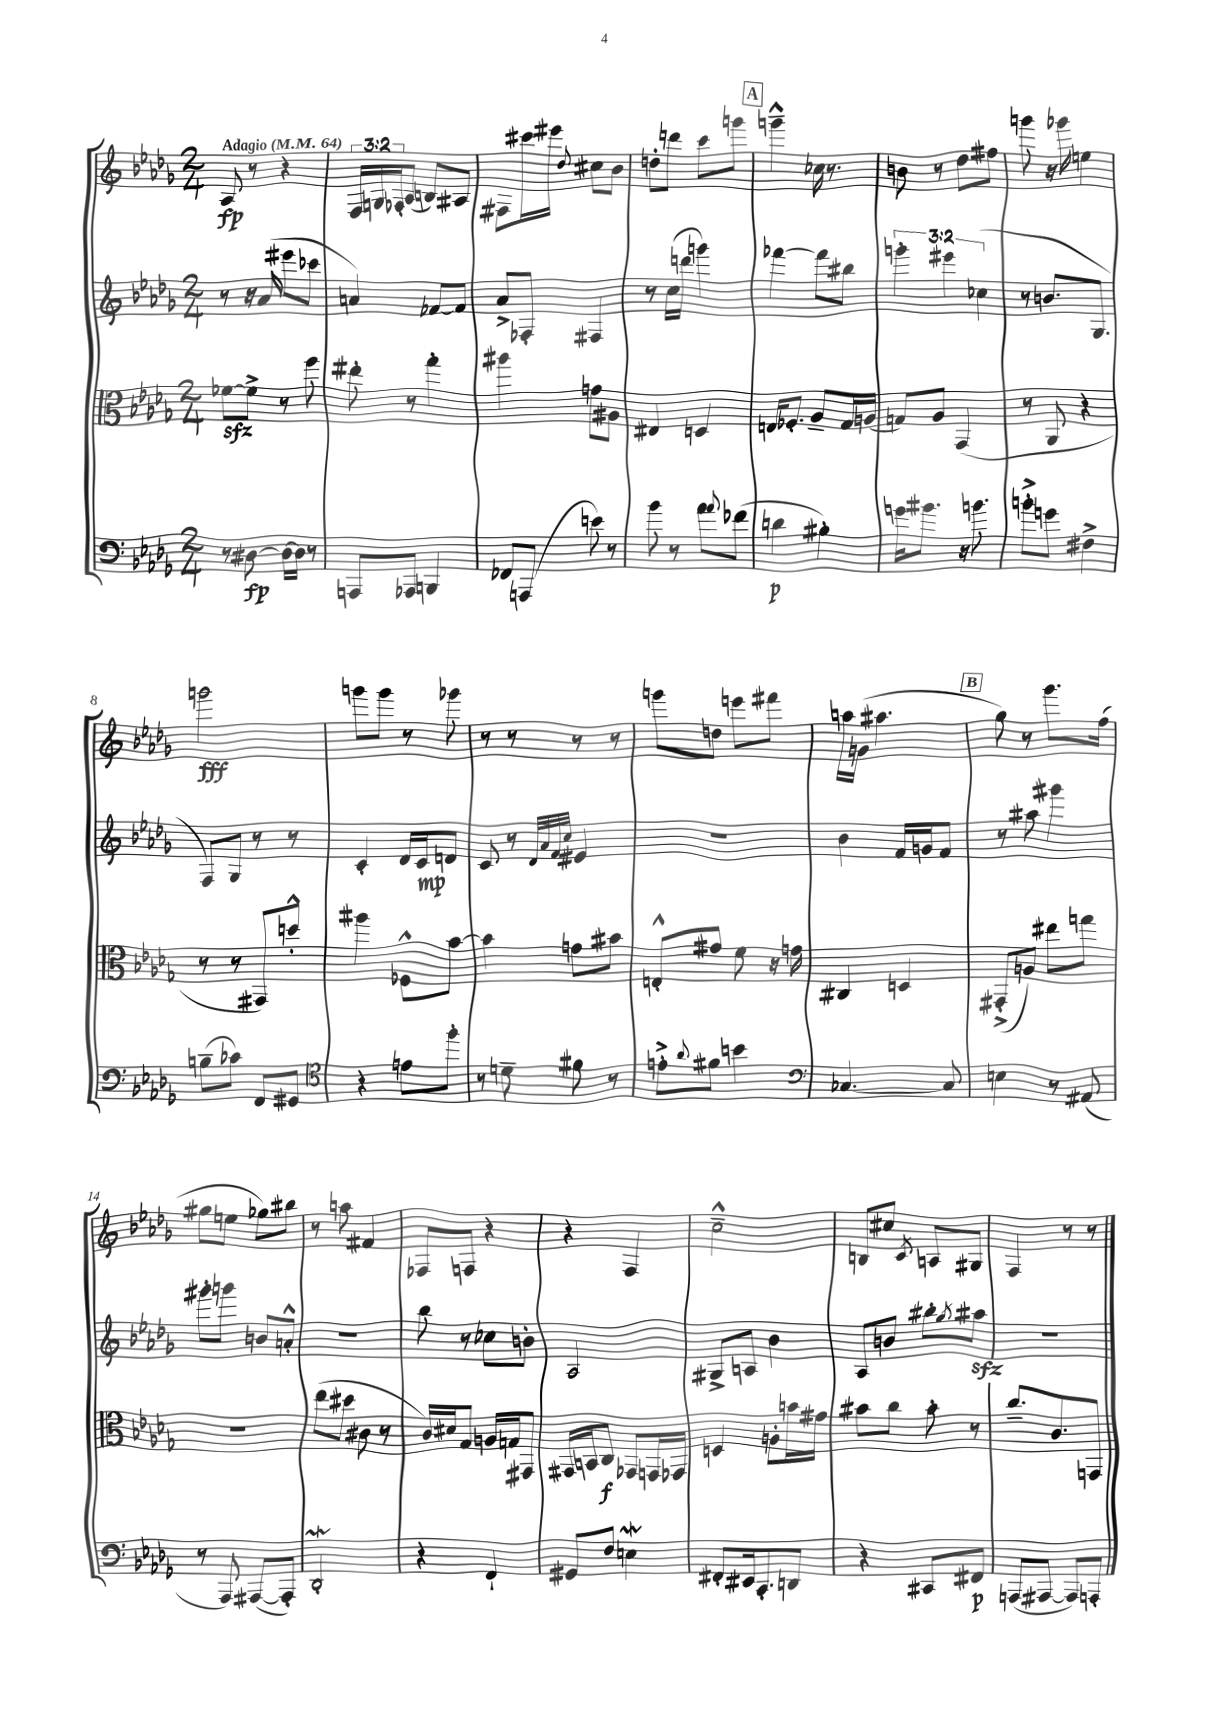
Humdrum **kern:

**kern	**kern	**kern	**kern
*staff4	*staff3	*staff2	*staff1
*clefF4	*clefC3	*clefG2	*clefG2
*k[b-e-a-d-g-]	*k[b-e-a-d-g-]	*k[b-e-a-d-g-]	*k[b-e-a-d-g-]
*M2/4	*M2/4	*M2/4	*M2/4
*MM64	*MM64	*MM64	*MM64
8r	[8f-	8r	8A-
[8D#	8f-^]	16r	8r
.	.	(16a-	.
16D#_	8r	8eee#	4r
16D#]	.	.	.
8r	8ff	8ccc-	.
=	=	=	=
8AAA	8ee#'	4a)	24F
.	.	.	24G
.	.	.	24F-'
8AAA-	8r	.	(8A-
4BBB	4gg-'	[8f-	8B)
.	.	8f-]	8A#
=	=	=	=
8FF-	4aa#	8a-^	8F#
(8AAA	.	8F-'	16ccc#
.	.	.	16eee#
.	.	.	8qqdd-
8e)	8g	4F#	8cc#
8r	8A#	.	8b-
=	=	=	=
8b-	4E#	8r	8dd'
8r	.	(16cc	8ddd
.	.	16ddd	.
8a-	4D	4ggg)	8ccc
8qqa-	.	.	.
(8f-	.	.	8ggg
=	=	=	=
4d	16E	[4fff-	4ggg~^^
.	8.F-'	.	.
4B#')	8A-~	8fff-]	16cc-
.	.	.	8.r
.	16G-	8bb#	.
.	(16A	.	.
=	=	=	=
16g	8G)	6ggg'	8b
8.b#	.	.	.
.	8A-	.	8r
.	.	6eee#	.
16r	(4GG-	.	8dd-
8.b	.	.	.
.	.	(6cc-	.
.	.	.	8ff#
=	=	=	=
8b'^	8r	8r	8ggg
8g	8AA-	8.b	16r
.	.	.	16ggg-
4F#^	4r	.	4ee
.	.	8.G-	.
=	=	=	=
(8B~	8r	8F)	2ggg
8c-)	8r	8G-	.
8FF	8GG#)	8r	.
8GG#	8dd'^^	8r	.
=	=	=	=
*clefC4	*	*	*
4r	4aa#	4c'	8ggg
.	.	.	8ggg
8e	8F-^^	16d-	8r
.	.	16c	.
8ff'	[8b-	8d	8ggg-
=	=	=	=
8r	4b-]	8c	8r
8d~	.	8r	8r
.	.	32qqd-	.
.	.	32qqa-	.
.	.	32qqf	.
.	.	32qqcc	.
8f#	8g	4e#	8r
8r	8b#	.	8r
=	=	=	=
8e'^	8E'^^	2r	8ggg
8qqa-	.	.	.
8f#	8g#	.	8dd
4b	8f	.	8eee
.	16r	.	8fff#
.	16g	.	.
=	=	=	=
*clefF4	*	*	*
[4.C-	4C#	4b-	16aa
.	.	.	(16g
.	.	.	4.aa#
.	4D	16f	.
.	.	16g	.
8C-]	.	8f	.
=	=	=	=
4E	(8GG#'^	8r	8gg-)
.	8A)	8aa#	8r
8r	8ee#	4ggg#	8.ggg-
(8AA#	8gg	.	.
.	.	.	(16ff
=	=	=	=
8r	2r	8ggg#'	8gg#
8AAA-)	.	8ggg	8ee
([8AAA#	.	8b	8gg-)
8AAA#'])	.	8a'^^	8bb#
=	=	=	=
2DD-'	(8ee-	2r	8r
.	8dd#	.	8aa
.	8c#	.	4f#
.	8r	.	.
=	=	=	=
4r	16c)	8bb-	8F-
.	16d#	.	.
.	8G-	8r	8F
4FF`	16A	8cc-	4r
.	16G	.	.
.	8GG#	8b'	.
=	=	=	=
8GG#	16GG#	2A-	4r
.	16BB	.	.
8F	8C	.	.
4E	8GG-	.	4F
.	16GG	.	.
.	16GG-	.	.
=	=	=	=
8FF#'	4D	8G#^	2cc~^^
16EE#	.	8A	.
8.CC'	.	.	.
.	8A'	4b-	.
8DD	16b	.	.
.	16g#	.	.
=	=	=	=
4r	8b#	8A-	8B
.	8cc	8b	8cc#
.	.	.	8qc
8CC#	8b#'	8bb#'	8A
.	.	8qgg-	.
8FF#	8r	8aa#	8G#
=	=	=	=
(8AAA	8.cc~	2r	4F
[8AAA#	.	.	.
.	8.c	.	.
8AAA#])	.	.	8r
8AAA'	8GG	.	8r
==	==	==	==
*-	*-	*-	*-
